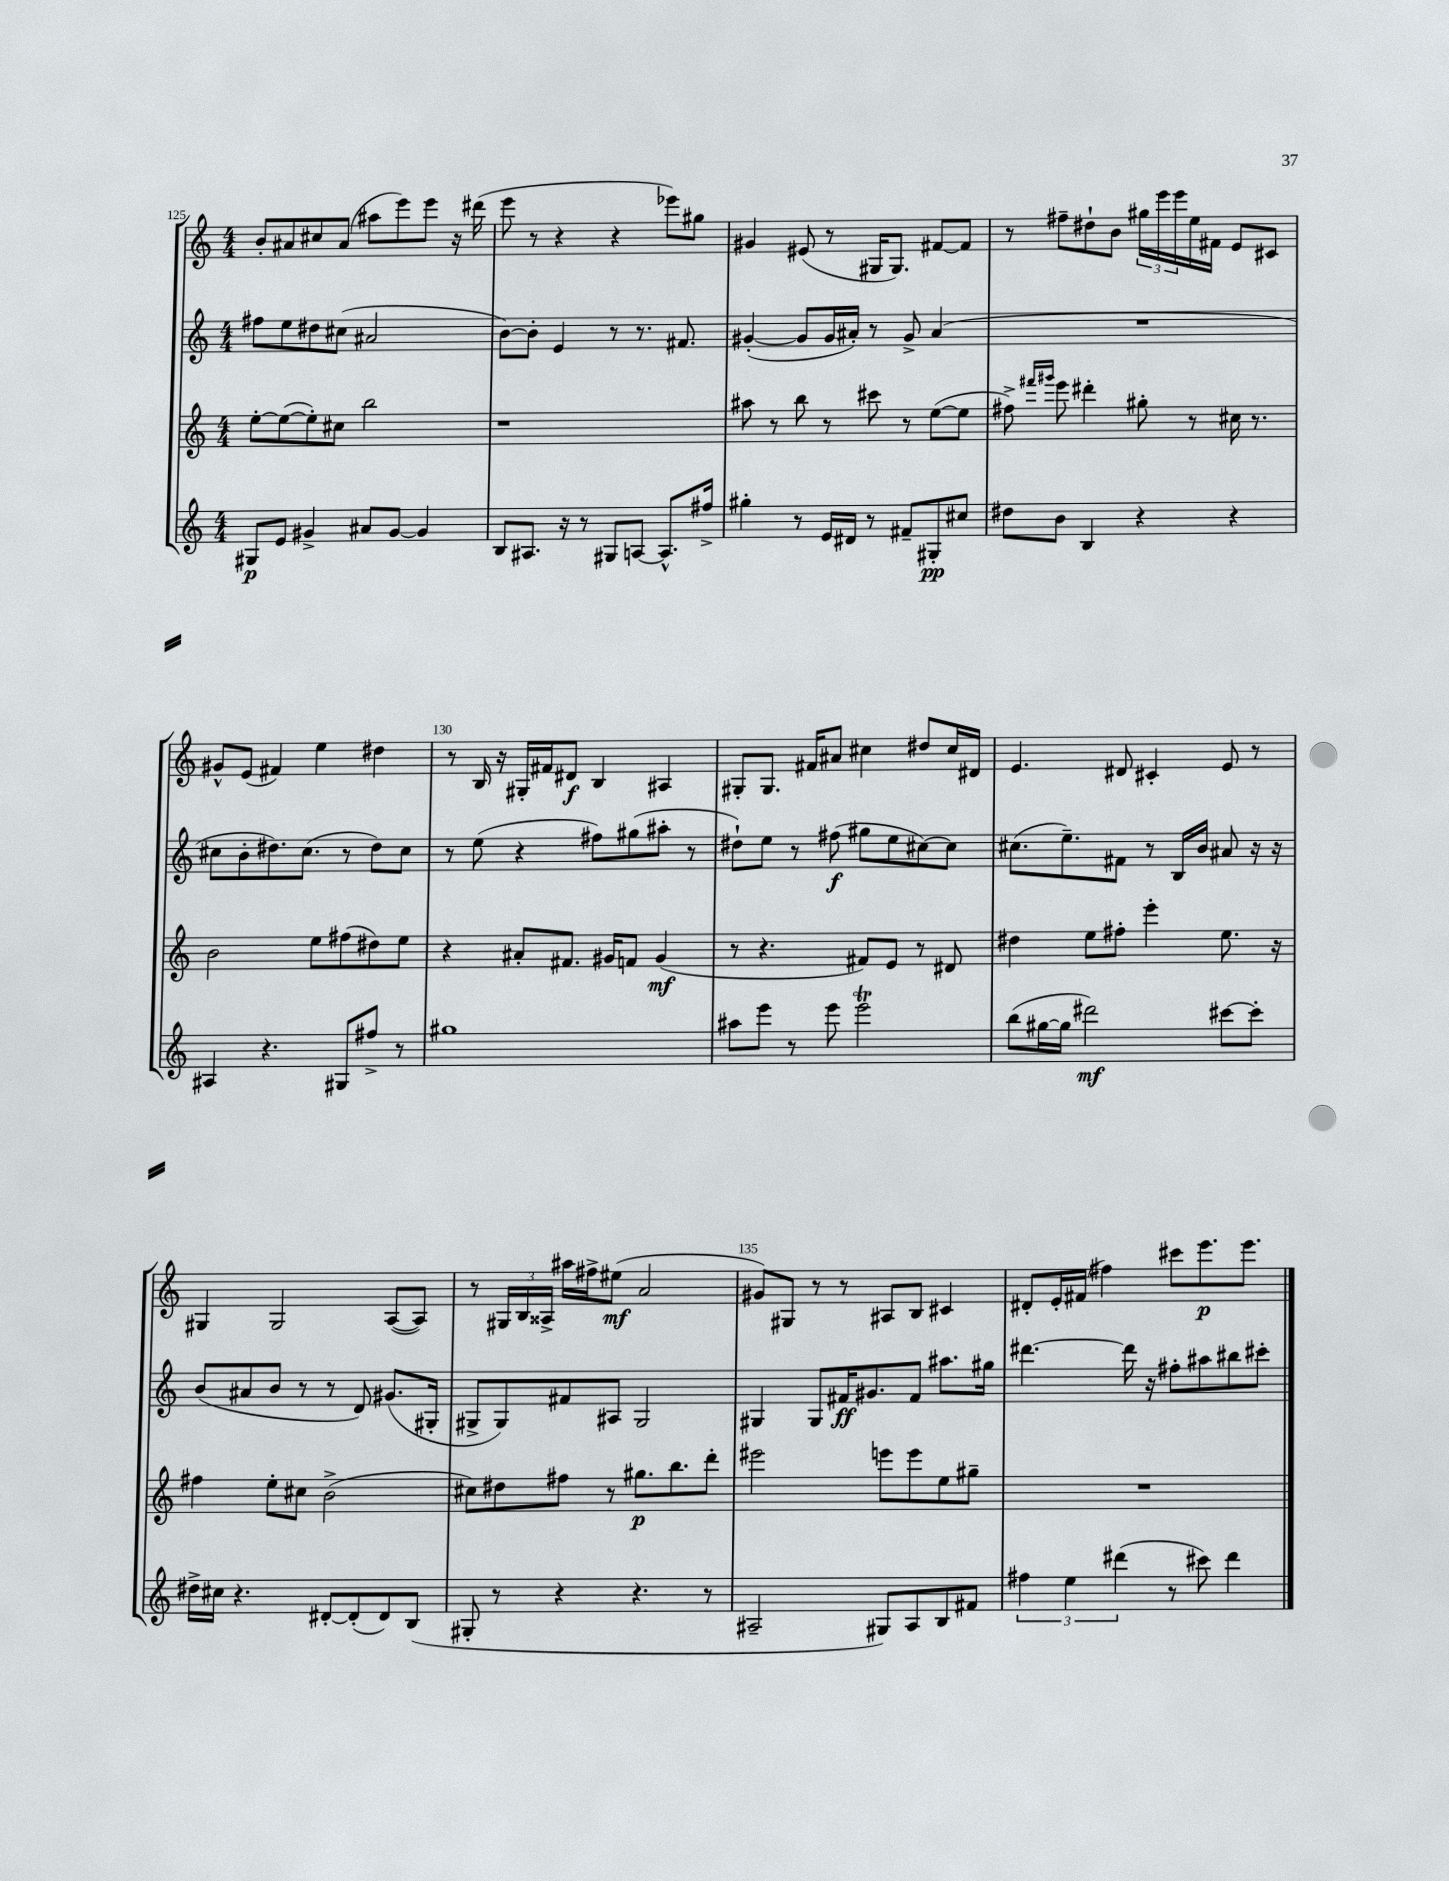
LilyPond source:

<<
\new StaffGroup <<
\new Staff = "s0" {
    \clef treble \key c \major \numericTimeSignature \time 4/4
    b'8-. ais'8 cis''8 ais'8( ais''8 e'''8) e'''8 r16 dis'''16( |
    e'''8 r8 r4 r4 ees'''8) gis''8 |
    gis'4 eis'8( r8 gis16 gis8.) fis'8~ fis'8 |
    r8 fis''8-- dis''8-! b'8 \tuplet 3/2 { gis''16 e'''16 e'''16 } e''16 fis'16 e'8 cis'8 |
    gis'8-^ e'8( fis'4) e''4 dis''4 |
    r8 b16 r16 gis16-. fis'16 dis'8\f b4 ais4 |
    gis8-. gis8. fis'16 ais'8 cis''4 dis''8 cis''16 dis'16 |
    e'4. dis'8 cis'4-. e'8 r8 |
    gis4 gis2 a8~( a8) |
    r8 \tuplet 3/2 { gis16 b16 aisis16-> } ais''16 fis''16-> eis''8\mf( a'2 |
    gis'8) gis8 r8 r8 ais8 b8 cis'4 |
    dis'8-. e'16-. fis'16( fis''4) cis'''8 e'''8.\p e'''8. \bar "|." |
}
\new Staff = "s1" {
    \clef treble \key c \major \numericTimeSignature \time 4/4
    fis''8 e''8 dis''8 cis''8( ais'2 |
    b'8~) b'8-. e'4 r8 r8. fis'8. |
    gis'4~-.( gis'8 gis'16 ais'16-.) r8 gis'8-> ais'4( |
    R1 |
    cis''8 b'8-. dis''8.) cis''8.( r8 dis''8) cis''8 |
    r8 e''8( r4 fis''8) gis''8( ais''8-. r8 |
    dis''8-!) e''8 r8 fis''8\f( gis''8 e''8 cis''8~) cis''8 |
    cis''8.( e''8.--) fis'8 r8 b16 b'16 ais'8 r16 r16 |
    b'8( ais'8 b'8 r8 r8 d'8) gis'8.( gis16-. |
    gis8-> gis8) fis'8 ais8 gis2 |
    gis4 gis8 fis'16\ff gis'8. fis'8 ais''8. gis''16 |
    dis'''4.~ dis'''16 r16 fis''8-. ais''8 bis''8 cis'''8-. \bar "|." |
}
\new Staff = "s2" {
    \clef treble \key c \major \numericTimeSignature \time 4/4
    e''8~-. e''8~( e''8-.) cis''8 b''2 |
    r1 |
    ais''8 r8 b''8 r8 cis'''8 r8 e''8~( e''8 |
    fis''8->) \grace { fis'''16 gis'''16 } e'''8 dis'''4-. gis''8-. r8 cis''16 r8. |
    b'2 e''8 fis''8( dis''8) e''8 |
    r4 ais'8-. fis'8. gis'16 f'8 gis'4\mf( |
    r8 r4. fis'8) e'8 r8 dis'8 |
    dis''4 e''8 fis''8-. e'''4-. e''8. r16 |
    fis''4 e''8-. cis''8 b'2->( |
    cis''8) dis''8 fis''8 r8 gis''8.\p b''8. d'''8-. |
    eis'''2 e'''8 e'''8 e''8 gis''8-- |
    R1 \bar "|." |
}
\new Staff = "s3" {
    \clef treble \key c \major \numericTimeSignature \time 4/4
    gis8\p e'8 gis'4-> ais'8 gis'8~ gis'4 |
    b8 ais8. r16 r8 gis8 a8~ a8.-^ fis''16-> |
    gis''4-. r8 e'16 dis'16 r8 fis'8-- gis8-.\pp cis''8 |
    dis''8 b'8 b4 r4 r4 |
    ais4 r4. gis8 fis''8-> r8 |
    gis''1 |
    ais''8 e'''8 r8 e'''8 e'''2\trill |
    b''8( gis''16~ gis''16 dis'''2\mf) cis'''8~ cis'''8-. |
    dis''16-> cis''16 r4. dis'8~-. dis'8-.( dis'8) b8( |
    gis8-. r8 r4 r4. r8 |
    ais2-- gis8) ais8 b8 fis'8 |
    \tuplet 3/2 { fis''4 e''4 dis'''4( } r8 cis'''8) dis'''4 \bar "|." |
}
>>
>>
\layout { \context { \Score currentBarNumber = #125 \override BarNumber.break-visibility = ##(#f #t #t) barNumberVisibility = #(every-nth-bar-number-visible 5) } }
